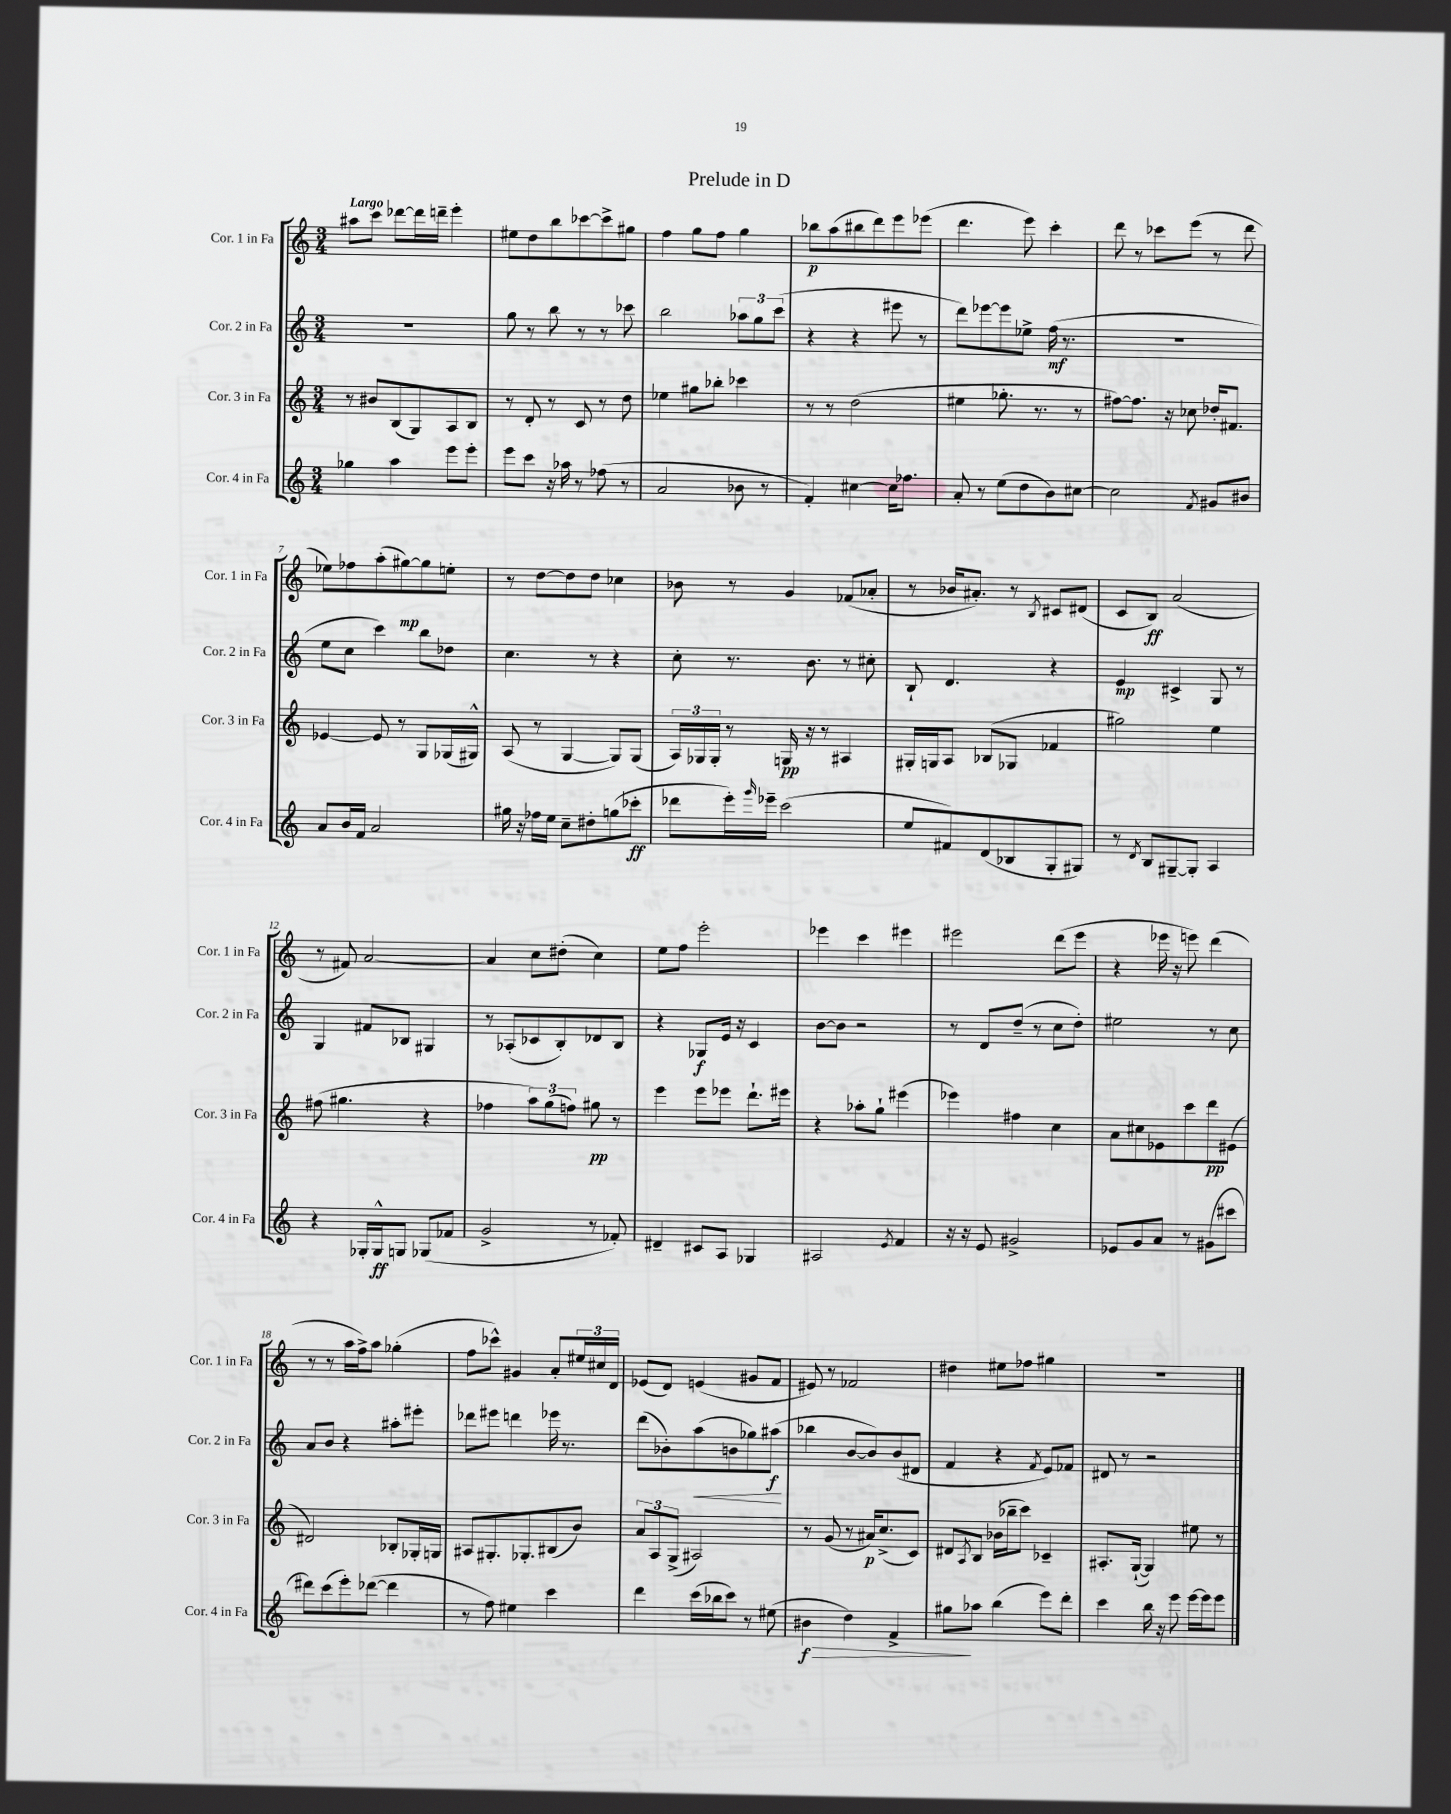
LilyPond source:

\header { title = "Prelude in D" }
<<
\new StaffGroup <<
\new Staff = "s0" \with { instrumentName = "Cor. 1 in Fa" shortInstrumentName = "Cor. 1 in Fa" } {
    \clef treble \key c \major \numericTimeSignature \time 3/4 \tempo "Largo"
    ais''8 c'''8 des'''8~ des'''16 d'''16-- e'''4-. |
    eis''8 d''8 b''8 ces'''8~ ces'''8-> gis''8 |
    f''4 g''8 f''8 g''4 |
    bes''8\p a''8( bis''8 d'''8) e'''8 ees'''8( |
    d'''4. e'''8) c'''4-. |
    d'''8 r8 ces'''8 e'''8( r8 d'''8 |
    ees''8) fes''8 a''8-.( gis''8~\mp) gis''8 e''8-. |
    r8 d''8~ d''8 d''8 ces''4 |
    bes'8 r8 g'4 fes'8( aes'8-. |
    r8 bes'16 ais'8.-.) r8 \acciaccatura { b8 } cis'8 dis'8( |
    c'8 b8\ff) a'2( |
    r8 fis'8) a'2~ |
    a'4 c''8 dis''8-.( c''4) |
    e''8 f''8 e'''2-. |
    ees'''4 c'''4 eis'''4 |
    eis'''2 d'''8( eis'''8 |
    r4 ees'''16 r16 e'''8) d'''4( |
    r8 r8 a''16 f''16->) a''8 ges''4-.( |
    f''8 ces'''8-^) gis'4 a'8-. \tuplet 3/2 { eis''16 cis''16 d'16 } |
    ees'8( d'8) e'4( gis'8 f'8 |
    eis'8) r8 fes'2 |
    dis''4 eis''8 fes''8 gis''4 |
    R2. \bar "|." |
}
\new Staff = "s1" \with { instrumentName = "Cor. 2 in Fa" shortInstrumentName = "Cor. 2 in Fa" } {
    \clef treble \key c \major \numericTimeSignature \time 3/4
    R2. |
    g''8 r8 b''8 r8 r8 ces'''8 |
    b''2 \tuplet 3/2 { aes''8 g''8 c'''8( } |
    r4 r4 eis'''8 r8 |
    d'''8) ees'''8~ ees'''8 ees''8-> f''16\mf( r8. |
    R2. |
    e''8 c''8 c'''4) b''8 des''8 |
    c''4. r8 r4 |
    c''8-. r8. b'8. r8 cis''8-. |
    b8-! d'4. r4 |
    e'4\mp cis'4-> g8 r8 |
    g4 fis'8 bes8 gis4 |
    r8 aes8-.( ces'8 b8-.) des'8 b8 |
    r4 ges8\f e'16 r16 c'4 |
    b'8~ b'8 r2 |
    r8 d'8 d''8--( r8 c''8 d''8-.) |
    eis''2 r8 c''8 |
    a'8 b'8 r4 ais''8-. eis'''8-. |
    des'''8 eis'''8 d'''4 ees'''16 r8. |
    d'''8( bes'8-.) a''8\<( b'8 ges''8) ais''8\f\!( |
    bes''4 b'8~ b'8) b'8( dis'8 |
    f'4 r4 \acciaccatura { f'8 } e'8) fes'8 |
    dis'8 r8 r2 \bar "|." |
}
\new Staff = "s2" \with { instrumentName = "Cor. 3 in Fa" shortInstrumentName = "Cor. 3 in Fa" } {
    \clef treble \key c \major \numericTimeSignature \time 3/4
    r8 bis'8 b8( g8) a8 b8 |
    r8 d'8-. r8 c'8 r8 d''8 |
    ees''4 gis''8 bes''8-. ces'''4 |
    r8 r8 d''2( |
    eis''4 ges''8.-. r8. r8 |
    fis''8~) fis''8. r16 ces''8 des''16-. fis'8. |
    ees'4~ ees'8 r8 g8 ges16( gis16-^) |
    a8( r8 g4~ g8) g8( |
    \tuplet 3/2 { a16) ges16 ges16-. } r8 g16\pp r16 r8 ais4 |
    gis16-. g16 a8 bes8( ges8 fes'4 |
    gis''2) e''4 |
    fis''8( gis''4. r4 |
    fes''4 \tuplet 3/2 { a''8) g''8( f''8) } gis''8\pp r8 |
    e'''4 e'''8 ees'''8 d'''8.-! eis'''16 |
    r4 aes''8-. g''8-! eis'''4( |
    ees'''4) fis''4 c''4 |
    a'8 cis''8 ees'8 c'''8 d'''8\pp eis'8( |
    dis'2) bes8-. ges16-. g16 |
    ais8 gis8.-. ges8.-. bis8( b'8) |
    \tuplet 3/2 { a'8 a8 g8->( } ais2) |
    r8 g'8( r8 ais'16\p) c''8.->( c'8) |
    dis'8 \acciaccatura { a8 } b8 bes'16( bes''16-- c'''8) ces'4-- |
    ais8.-. g16~-!( g4) eis''8 r8 \bar "|." |
}
\new Staff = "s3" \with { instrumentName = "Cor. 4 in Fa" shortInstrumentName = "Cor. 4 in Fa" } {
    \clef treble \key c \major \numericTimeSignature \time 3/4
    ges''4 a''4 e'''8 e'''8-. |
    e'''8 c'''8 r16 aes''16 r8 fes''8( r8 |
    a'2 bes'8 r8 |
    f'4-.) cis''4~ cis''16 fes''8. |
    a'8-. r8 e''8( d''8 b'8) cis''8~ |
    cis''2 \acciaccatura { f'8 } gis'8 bis'8 |
    a'8 b'16 f'16 a'2 |
    gis''16 r16 fes''16 e''16 c''8-- dis''8-. g''8( ces'''8-.\ff |
    des'''8 e'''16-.) \grace { g'''16 } ees'''16-- c'''2( |
    e''8 fis'8) d'8( bes8 g8-. gis8) |
    r8 \acciaccatura { d'8 } b8 gis8~-- gis8-. a4 |
    r4 ges16-. ges16-^\ff g8 ges8( fes'8 |
    g'2-> r8 fes'8-.) |
    dis'4-- cis'8 a8 ges4 |
    ais2 \acciaccatura { e'8 } f'4 |
    r16 r16 e'8 gis'2-> |
    ees'8 g'8 a'8 r8 gis'8( cis'''8 |
    dis'''8) c'''8( e'''8-.) des'''8~( des'''4 |
    r8 f''8) eis''4 c'''4 |
    d'''4 c'''16( bes''16 c'''8) r8 eis''8( |
    bis'4\f\> d''4) f'4-> |
    gis''8\! aes''8 b''4( e'''8) d'''8-. |
    c'''4 b''16 r16 e'''8 e'''16~ e'''16 e'''8 \bar "|." |
}
>>
>>
